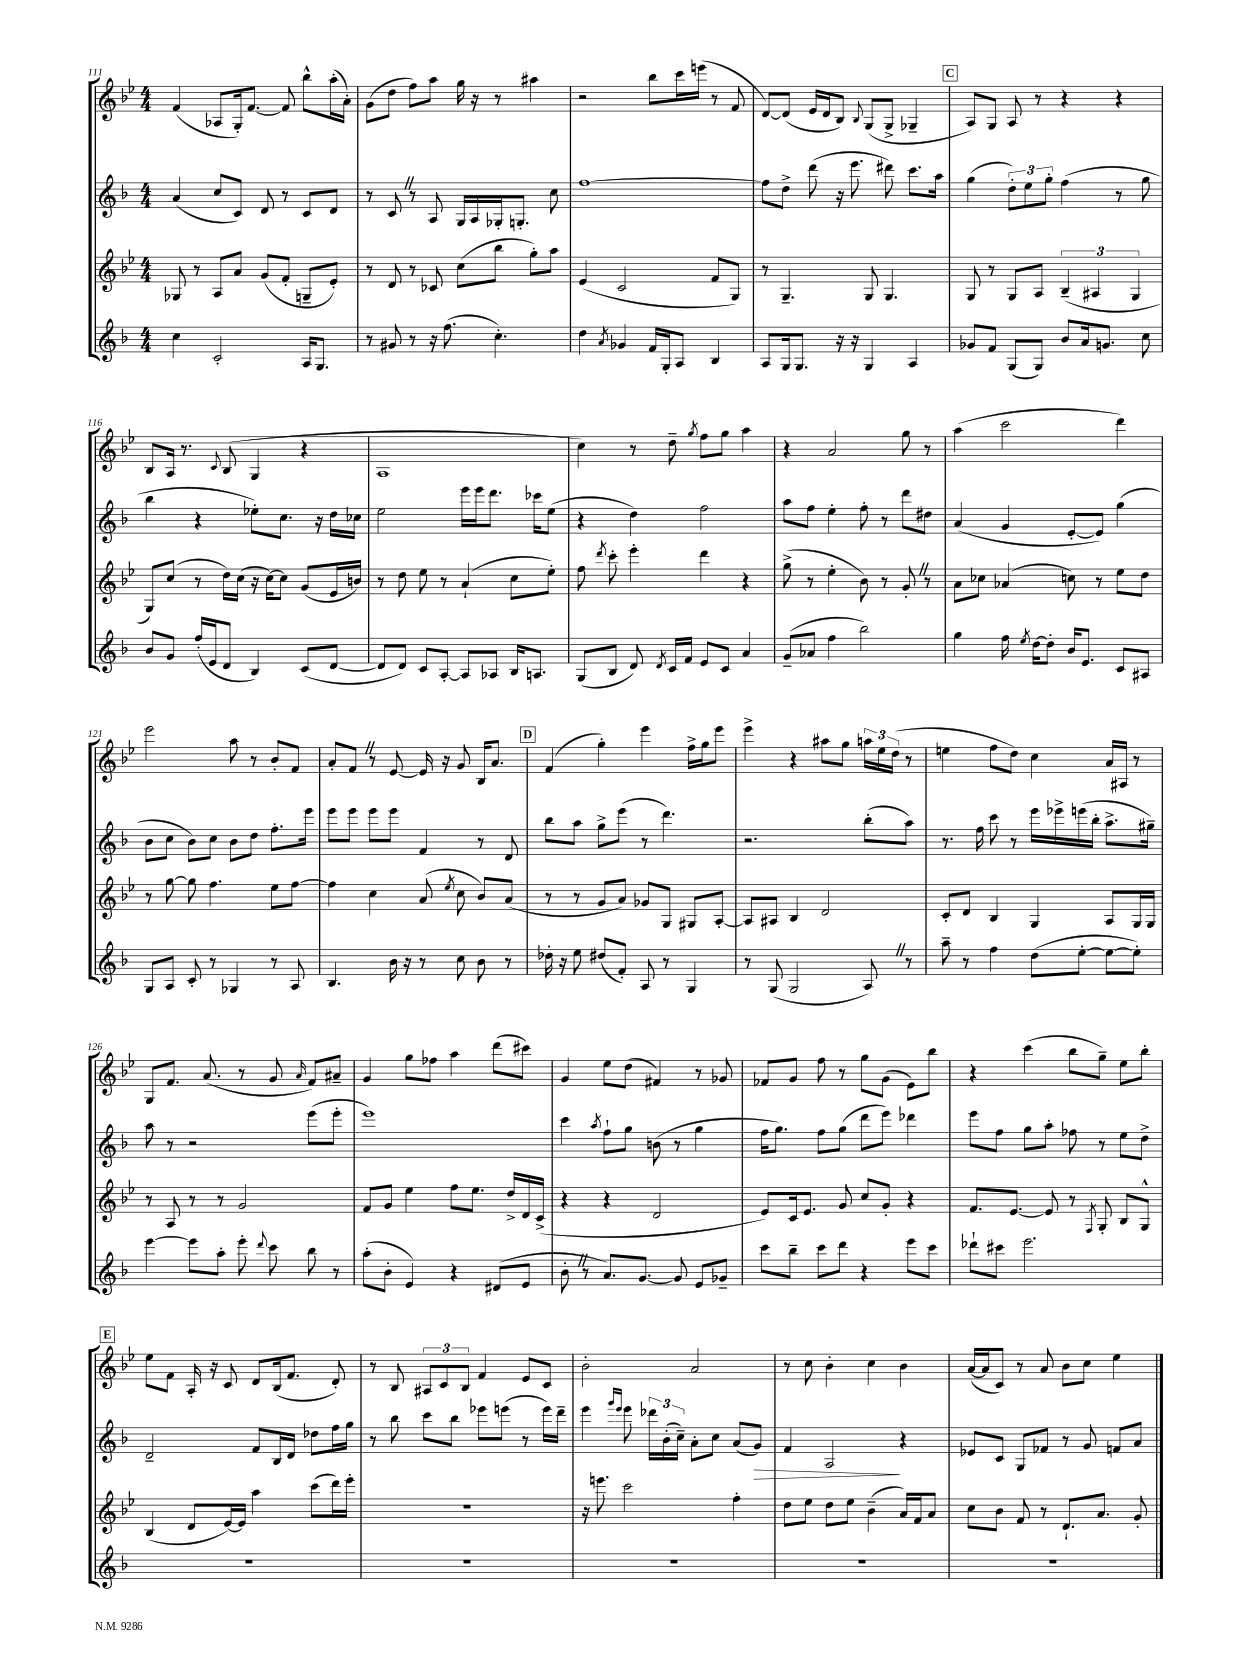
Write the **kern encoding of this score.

**kern	**kern	**kern	**kern
*staff4	*staff3	*staff2	*staff1
*clefG2	*clefG2	*clefG2	*clefG2
*k[b-]	*k[b-e-]	*k[b-]	*k[b-e-]
*M4/4	*M4/4	*M4/4	*M4/4
4cc\	8G-/	(4a/	(4f/
.	8r	.	.
2c'/	8A/L	8cc/L	8A-/L
.	8a/J	8c/J)	16G'/k)
.	.	.	[8.f/J
.	(8g/L	8d/	.
.	8f'/J	8r	8f/]
16A/LK	8G~/L	8c/L	8bb-^^\L
8.G/J	.	.	.
.	8e-'/J)	8d/J	(16aa'\L
.	.	.	16a'\JJ)
=	=	=	=
8r	8r	8r	(8g\L
8g#/	8d/	8c/	8dd\J
8r	8r	8r	8ff\L)
16r	8c-/	8A/	8aa\J
(8.ff\	.	.	.
.	(8cc\L	16G/LL	16gg\
.	.	16A/	16r
4.cc'\)	8bb-\J	16G-'/J	8r
.	.	8.G'/J	.
.	8gg'\L)	.	4aa#\
.	8aa\J	8cc\	.
=	=	=	=
4dd\	(4e-/	[1ff	2r
8qa/	.	.	.
4g-/	2c/	.	.
16f/LL	.	.	8bb-\L
16G'/J	.	.	.
8A/J	.	.	16ccc\L
.	.	.	(16eee\JJ
4B-/	8f/L	.	8r
.	8G/J)	.	8f/
=	=	=	=
8A/L	8r	8ff\]L	[8d/L)
16G/k	4.G~/	8dd^\J	(8d/]J
8.G/J	.	.	.
.	.	(8ddd\	16e-/LL
.	.	.	16d/J
16r	.	16r	8B-/J)
16r	.	8.eee\	.
.	.	.	8qqB-/
4G/	8G/	.	(8G/L
.	4.G/	8ddd#\)	8G^/J
4A/	.	8.ccc\L	4G-~/
.	.	16aa\Jk	.
=	=	=	=
8g-/L	8G/	(4gg\	8A/L)
8f/J	8r	.	8G/J
(8G/L	8G/L	12dd'\L)	8A/
.	.	12ee\	.
8G/J)	8A/J	.	8r
.	.	12gg'\J	.
8b-/L	(6B-~/	(4ff\	4r
16a/k	.	.	.
.	6A#/	.	.
8.g/J	.	.	.
.	.	8r	4r
.	6G/	.	.
8cc\	.	8gg\	.
=	=	=	=
8b-/L	8G/L)	4bb-\	8B-/L
8g/J	(8cc/J	.	16A/Jk
.	.	.	8.r
(16ff'/LL	8r	4r	.
16e/J	.	.	.
.	.	.	8qqc/
8d/J	16dd\LL)	.	(8B-/
.	(16cc\JJ	.	.
4B-/)	16r	8ee-'\L)	4G/
.	[16cc\LK)	.	.
.	8cc\]J	8.cc\J	.
(8c/L	(8g/L	.	4r
.	.	16r	.
[8d/J	16e-/L	16dd\LL	.
.	16b/JJ)	16cc-\JJ	.
=	=	=	=
8d/]L	8r	2ee\	1A
8d/J)	8dd\	.	.
8c/L	8ee-\	.	.
[8A'/J	8r	.	.
8A/]L	(4a`/	16eee\LL	.
.	.	16eee\J	.
8A-/J	.	8.ddd\J	.
16B-/LK	8cc\L	.	.
8.A/J	.	16ccc-\LK	.
.	8ee-'\J)	(8ee\J	.
=	=	=	=
(8G/L	8ff\	4r	4cc\)
.	8qddd/	.	.
8B-/J	8ccc'\	.	.
8d/)	4eee-'\	4dd\)	8r
8qd/	.	.	.
16c/LL	.	.	8dd~\
16f/JJ	.	.	.
.	.	.	8qgg/
8e/L	4ddd\	2ff\	8ff\L
8c/J	.	.	8gg\J
4a/	4r	.	4aa\
=	=	=	=
(8g~/L	(8gg^\	8aa\L	4r
8a-/J	8r	8ff\J	.
4ff\	4ee-'\	4ee'\	2a/
2bb-\)	8b-\)	8ff'\	.
.	8r	8r	.
.	8g'/	8ddd\L	8gg\
.	8r	8dd#\J	8r
=	=	=	=
4gg\	8a\L	(4a/	(4aa\
.	8cc-\J	.	.
16ff\	(4a-/	4g/	2ccc\
8qee/	.	.	.
[16dd\LK	.	.	.
8dd'\]J	.	.	.
16b-/LK	8cc\)	[8e'/L	.
8.e/J	.	.	.
.	8r	8e/]J)	.
8c/L	8ee-\L	(4gg\	4ddd\)
8A#/J	8dd\J	.	.
=	=	=	=
8G/L	8r	8b-\L	2eee-\
8A/J	[8gg\	8cc\J	.
8c'/	8gg\]	8b-\L)	.
8r	4.ff\	8cc\J	.
4G-/	.	8b-\L	8aa\
.	.	8dd\J	8r
8r	8ee-\L	8.ff'\L	8b-'/L
8A/	[8ff\J	.	8f/J
.	.	16eee\Jk	.
=	=	=	=
4.B-/	4ff\]	8eee\L	8a'/L
.	.	8eee\J	8f/J
.	4cc\	8eee\L	8r
16b-\	.	8eee\J	[8e-/
16r	.	.	.
8r	(8a/	4f/	16e-/]
.	.	.	16r
.	8qee-/	.	.
8cc\	8cc\	.	8g/
8b-\	8b-/L)	8r	16B-/LK
.	.	.	8.a/J
8r	(8a/J	8d/	.
=	=	=	=
16dd-'\	8r	8bb-\L	(4f/
16r	.	.	.
8ee\	8r	8aa\J	.
(8dd#/L	8g/L	8gg^\L	4gg'\)
8f'/J)	8a/J)	(8eee\J	.
8A/	8g-/L	8r	4eee-\
8r	8G/J	4.ddd\)	.
4G/	8G#/L	.	16ff^\LL
.	.	.	16gg\J
.	[8A'/J	.	8eee-\J
=	=	=	=
8r	8A/]L	2.r	4eee-^\
(8G/	8A#/J	.	.
2G/	4B-/	.	4r
.	2d/	.	8aa#\L
.	.	.	8gg\J
8A/)	.	(8bb-'\L	24aa\LL
.	.	.	24ee-\
.	.	.	(24dd\JJ
8r	.	8aa\J)	8r
=	=	=	=
8aa~\	8c'/L	8.r	4ee\
8r	8d/J	.	.
.	.	16ff\	.
4ff\	4B-/	8ccc\	8ff\L
.	.	8r	8dd\J)
(8dd\L	4G/	16eee\LL	4cc\
.	.	16eee-^\	.
[8ee'\J	.	(16eee\	.
.	.	16bb-'\JJ	.
8ee\_L	8A/L	8.aa^\L	16a/LL
.	.	.	16A#/JJ
8ee'\]J)	16G/L	.	8r
.	16G/JJ	16gg#~\Jk)	.
=	=	=	=
[4eee\	8r	8aa\	8G/L
.	8A/	8r	8.f/J
8eee\]L	8r	2r	.
.	.	.	(8.a/
8aa'\J	8r	.	.
8eee'\	2g/	.	8r
8qqddd/	.	.	.
8ccc\	.	.	8g/
.	.	.	16qqa/
8bb-\	.	(8eee\L	8f/L)
8r	.	8eee'\J	8a#~/J
=	=	=	=
(8aa'\L	8f/L	1eee)	4g/
8b-'\J	8g/J	.	.
4e/)	4ee-\	.	8gg\L
.	.	.	8ff-\J
4r	8ff\L	.	4aa\
.	8.ee-\J	.	.
(8d#/L	.	.	(8ddd\L
.	16dd^/LL	.	.
8e/J	16d/	.	8ccc#\J)
.	(16c^/JJ	.	.
=	=	=	=
8b-'\	4r	4ccc\	4g/
8r	.	.	.
.	.	8qaa/	.
8.a/L)	4r	8ff`\L	8ee-\L
.	.	8gg\J	(8dd\J
[8.g/J	.	.	.
.	2d/	(8b\	4f#/)
8g/]	.	8r	.
8e/L	.	4gg\	8r
8g-~/J	.	.	8g-/
=	=	=	=
8ccc\L	8e-/L)	16ff\LK	8f-/L
.	.	8.gg\J)	.
8bb-~\J	16c/k	.	8g/J
.	8.e-/J	.	.
8ccc\L	.	8ff\L	8ff\
8ddd\J	8g/	(8gg\J	8r
4r	8cc/L	8ddd\L	8gg\L
.	8g'/J	8eee\J)	(8g\J
8eee\L	4r	4ddd-\	8e-\L)
8ccc\J	.	.	8bb-\J
=	=	=	=
8ddd-`\L	8.f/L	8eee\L	4r
8ccc#\J	.	8ff\J	.
.	[8.e-/J	.	.
2.eee\	.	8gg\L	(4ccc\
.	8e-/]	8aa'\J	.
.	8r	8ff-\	8bb-\L
.	8qF/	.	.
.	8G'/	8r	8gg~\J)
.	8B-/L	8ee\L	8ee-\L
.	8G^^/J	8dd^\J	8bb-'\J
=	=	=	=
1r	(4B-/	2d~/	8ee-\L
.	.	.	8f\J
.	8d/L	.	16A'/
.	.	.	16r
.	[16e-/L)	.	8c/
.	16e-/]JJ	.	.
.	4aa\	8f/L	8d/L
.	.	16B-/L	(16B-/k
.	.	16d/JJ	8.f/J
.	(8ccc\L	8dd-\L	.
.	16ddd\L)	16ff\L	8d'/)
.	16eee-'\JJ	16gg\JJ	.
=	=	=	=
1r	1r	8r	8r
.	.	8bb-\	8B-/
.	.	8ccc\L	12A#/L
.	.	.	12c/
.	.	8bb-\J	.
.	.	.	12B-/J
.	.	8eee-\L	4f/
.	.	(8eee\J	.
.	.	8r	8e-/L
.	.	16eee\LL)	8c/J
.	.	16ddd~\JJ	.
=	=	=	=
1r	16r	4eee\	2b-'\
.	8.eee\	.	.
.	.	16qqggg/LL	.
.	.	16qqeee/JJ	.
.	2ccc\	8eee\	.
.	.	24ddd-\LL	.
.	.	(24b-'\	.
.	.	24cc~\JJ)	.
.	.	8a'\L	2a/
.	.	8cc\J	.
.	4ff'\	(8a/L	.
.	.	8g/J)	.
=	=	=	=
1r	8dd\L	4f/	8r
.	8ee-\J	.	8cc\
.	8dd\L	2A/	4b-'\
.	8ee-\J	.	.
.	(4b-~\	.	4cc\
.	16a/LL)	4r	4b-\
.	16f/J	.	.
.	8a/J	.	.
=	=	=	=
1r	8cc\L	8e-/L	([16a/LL
.	.	.	16a/]J
.	8b-\J	8c/J	8c/J)
.	8f/	8G/L	8r
.	8r	8f-/J	8a/
.	8.d`/L	8r	8b-\L
.	.	8g/	8cc\J
.	8.a/J	.	.
.	.	8f/L	4ee-\
.	8g'/	8a/J	.
==	==	==	==
*-	*-	*-	*-
